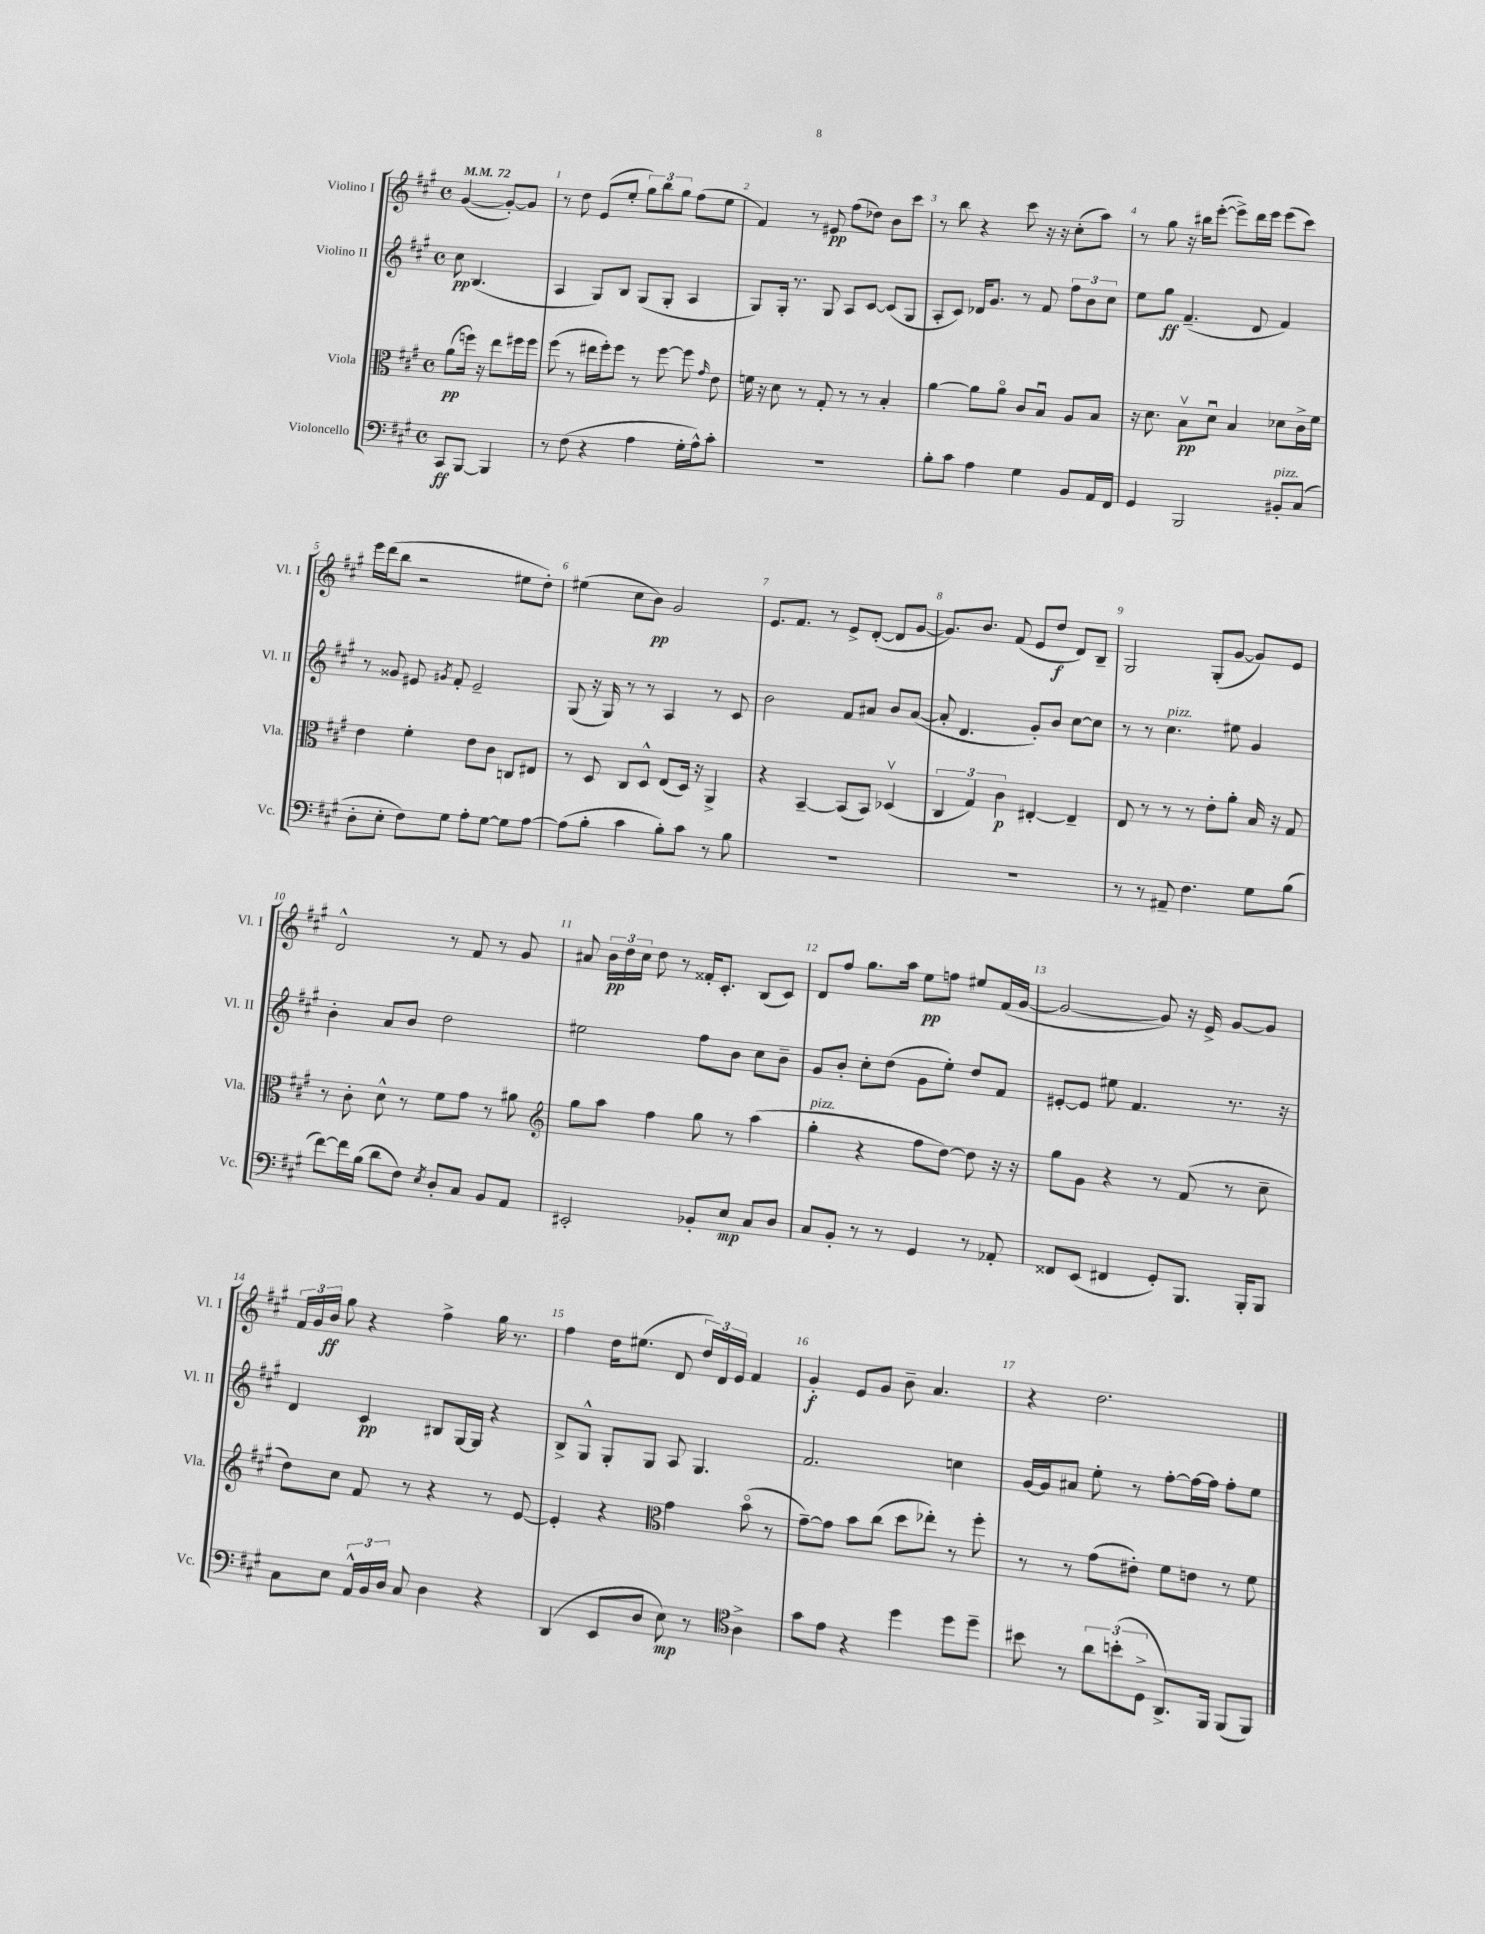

**kern	**kern	**kern	**kern
*staff4	*staff3	*staff2	*staff1
*clefF4	*clefC3	*clefG2	*clefG2
*k[f#c#g#]	*k[f#c#g#]	*k[f#c#g#]	*k[f#c#g#]
*M4/4	*M4/4	*M4/4	*M4/4
*met(c)	*met(c)	*met(c)	*met(c)
*MM72	*MM72	*MM72	*MM72
8CC#/L	(8a\L	8cc#\	([4g#/
[8BBB/J	16ff\Jk)	(4.B/	.
.	16r	.	.
4BBB/]	8ee\L	.	8g#'/_L)
.	16ff#\L	.	8g#/]J
.	16ff#\JJ	.	.
=	=	=	=
8r	(8ff#\	4A/	8r
(8F#\	8r	.	8dd\
4r	16ee#\LL	8G#/L)	(8e/L
.	16ff#'\J)	.	.
.	8ff#\J	8B/J	8ee'/J
4A\	8r	(8G#/L	12gg#\L)
.	.	.	12bb\
.	[8ff#\	8G#'/J	.
.	.	.	12gg#\J
16G#'\LL	8ff#\]	4A/	(8ff#\L
16A^^\J)	.	.	.
.	16qqg#/	.	.
8c#'\J	8e\	.	8ee\J
=	=	=	=
1r	16f\	8G#/L)	4f#/)
.	16r	.	.
.	8d\	16G#'/Jk	.
.	.	8.r	.
.	8r	.	8r
.	8G#'/	8G#/	8e#/
.	8r	8A/L	(8ff#\L
.	8r	[8c#/J	8dd-\J)
.	4B'/	(8c#/]L	8b\L
.	.	8G#/J	8ccc#\J
=	=	=	=
8B'\L	[4a\	8A'/L	8r
8c#\J	.	8c#/J)	8bb\
4A\	8a\]L	16d-/LK	4r
.	.	8.g#/J	.
.	8ao\J	.	.
4G#\	8c#/L	8r	8ccc#\
.	8Bu/J	8f#/	16r
.	.	.	16r
8BB/L	8A/L	12ff#\L	(8cc#'\L
.	.	12b\	.
16AA/L	8B/J	.	8aa\J)
.	.	12cc#\J	.
16FF#/JJ	.	.	.
=	=	=	=
4GG#/	16r	8ee\L	8r
.	8.d\	.	.
.	.	8gg#\J	8gg#\
2BBB/	8Bv\L	(4.f#~/	16r
.	.	.	16bb#\LK
.	8du\J	.	([8eee'\J
.	4B/	.	8eee^\]L)
.	.	8d/	16ddd\L
.	.	.	16eee\JJ
8BB#'/L	8d-\L	4f#/)	(8eee\L
(8C#/J	16c#^\L	.	8ccc#\J)
.	16f#\JJ	.	.
=	=	=	=
8D'\L	4e\	8r	16eee\LL
.	.	.	(16ddd\J
8E'\J	.	8g##/	8bb\J
8F#\L)	4f#'\	8e#/	2r
.	.	8qg#/	.
8G#\J	.	8f#'/	.
8A'\L	8e\L	2e#~/	.
[8G#\J	8c#\J	.	.
8G#\]L	8C/L	.	8ee#\L
[8A\J	8E#/J	.	8dd'\J)
=	=	=	=
(8A\]L	8r	(8G#/	(4ee#\
8B'\J	8D/	16r	.
.	.	16G#/)	.
4c#\	8C#/L	8r	8cc#\L
.	8D^^/J	8r	8b\J)
8B'\L)	(8E/L	4A/	2g#/
8c#\J	16D/Jk)	.	.
.	16r	.	.
8r	4AA^/	8r	.
8B\	.	8c#/	.
=	=	=	=
1r	4r	2b\	8.e/L
.	.	.	8.f#/J
.	[4BB~/	.	.
.	.	.	8r
.	(8BB/]L	8f#/L	8e^/L
.	8BB/J)	8a#/J	([8d'/J
.	(4D-v/	8b/L	8d/]L
.	.	([8a#/J	[8g#/J
=	=	=	=
1r	6C#/	8a#'/]	8.g#/]L)
.	.	4.d/	.
.	6G#/)	.	.
.	.	.	8.b/J
.	6c#\	.	.
.	.	.	(8f#/
.	[4E#'/	8g#'/L)	8e/L
.	.	8b/J	8dd/J
.	4E#~/]	[8cc#\L	8d/L)
.	.	8cc#\]J	8B~/J
=	=	=	=
8r	8E/	8r	2G#/
8r	8r	8r	.
8AA#~/	8r	4.cc#\	.
4.F#\	8r	.	.
.	8e'\L	.	(8G#'/L
.	8a'\J	8ee#\	[8g#/J
8G#\L	16B/	4g#/	8g#/]L)
.	16r	.	.
(8B\J	8G#/	.	8e/J
=	=	=	=
[8f#\L)	8r	4b'\	2d^^/
16f#\]L	8c#'\	.	.
(16B\JJ	.	.	.
8d\L	8d^^\	8a/L	.
8F#\J)	8r	8b/J	.
8qE/	.	.	.
8D'/L	8f#\L	2dd\	8r
8C#/J	8g#\J	.	8f#/
8BB/L	8r	.	8r
8AA/J	8a#\	.	8g#/
=	=	=	=
*	*clefG2	*	*
2EE#'/	8gg#\L	2ee#\	8a#/
.	8aa\J	.	24b\LL
.	.	.	24dd\
.	.	.	24cc#\JJ
.	4ff#\	.	8dd\
.	.	.	8r
8BB-'/L	8gg#\	8ff#\L	16f##'/LK
.	.	.	8.c#'/J
8E/J	8r	8b\J	.
8C#/L	(4aa\	8cc#\L	(8B/L
8D/J	.	8b~\J	8c#/J)
=	=	=	=
8C#/L	4gg#'\	8g#/L	8d/L
8BB'/J	.	8b'/J	8ff#/J
8r	4r	8cc#'\L	8.gg#\L
8r	.	(8dd\J	.
.	.	.	16aa\Jk
4GG#/	8ff#\L	8g#\L	8ee\L
.	[8dd\J)	8ee'\J)	8ff\J
8r	8dd\]	8dd/L	8ee#/L
8AA-'/	16r	8f#/J	(16f#/L
.	16r	.	[16g#/JJ
=	=	=	=
8FF##/L	8gg#\L	[8e#'/L	2g#/_
(8EE/J	8g#\J	8e#/]J	.
4FF#/	4r	8ee#\	.
.	.	4.f#/	.
8GG#'/L)	8r	.	8g#/])
8.BBB/J	(8f#/	.	16r
.	.	.	16e^/
.	8r	8.r	[8g#/L
16BBB'/LK	.	.	.
8BBB/J	8cc#~\	.	8g#/]J
.	.	16r	.
=	=	=	=
8C#\L	8dd\L)	4d/	24f#/LL
.	.	.	24g#/
.	.	.	24b/JJ
8E\J	8cc#\J	.	8gg#\
24AA^^/LL	8f#/	4c#/	4r
24BB/	.	.	.
24D/JJ	.	.	.
8C#/	8r	.	.
4D\	4r	8B#/L	4ff#^\
.	.	[16G#/L	.
.	.	16G#/]JJ	.
4r	8r	4r	16gg#\
.	.	.	8.r
.	[8e/	.	.
=	=	=	=
(4DD/	4e'/]	8B^/L	4ff#\
.	.	8G#^^/J	.
8EE/L	4r	8G#'/L	16dd\LK
.	.	.	(8.ee#\J
8D/J	.	8G#/J	.
*	*clefC3	*	*
8E\)	4g#\	8A/	8d/
8r	.	4.G#/	24dd/LL)
.	.	.	24d/
.	.	.	24e/JJ
*clefC4	*	*	*
4A^\	(8bo\	.	4f#/
.	8r	.	.
=	=	=	=
8g#\L	[8g#~\L)	2.f#/	4g#'/
8e\J	8g#\]J	.	.
4r	8b\L	.	8e/L
.	(8cc#\J	.	8g#/J
4dd\	8dd\L	.	8b~\
.	8ee-'\J)	.	4.a/
8dd\L	8r	4cc\	.
8dd~\J	8ff#'\	.	.
=	=	=	=
8b#\	8r	[16g#/LL	4r
.	.	16g#/]J	.
8r	8r	8a#/J	.
12a\L	(8g#\L	8ee'\	2.dd\
(12b'\	.	.	.
.	8e#'\J)	8r	.
12D^\J	.	.	.
8.AA^/L)	8f#\L	[8ff#'\L	.
.	8e\J	16ff#\_L	.
16FF#/Jk	.	16ff#\]JJ	.
(8FF#/L	8r	8ff#'\L	.
8FF#/J)	8f#\	8ee\J	.
==	==	==	==
*-	*-	*-	*-
